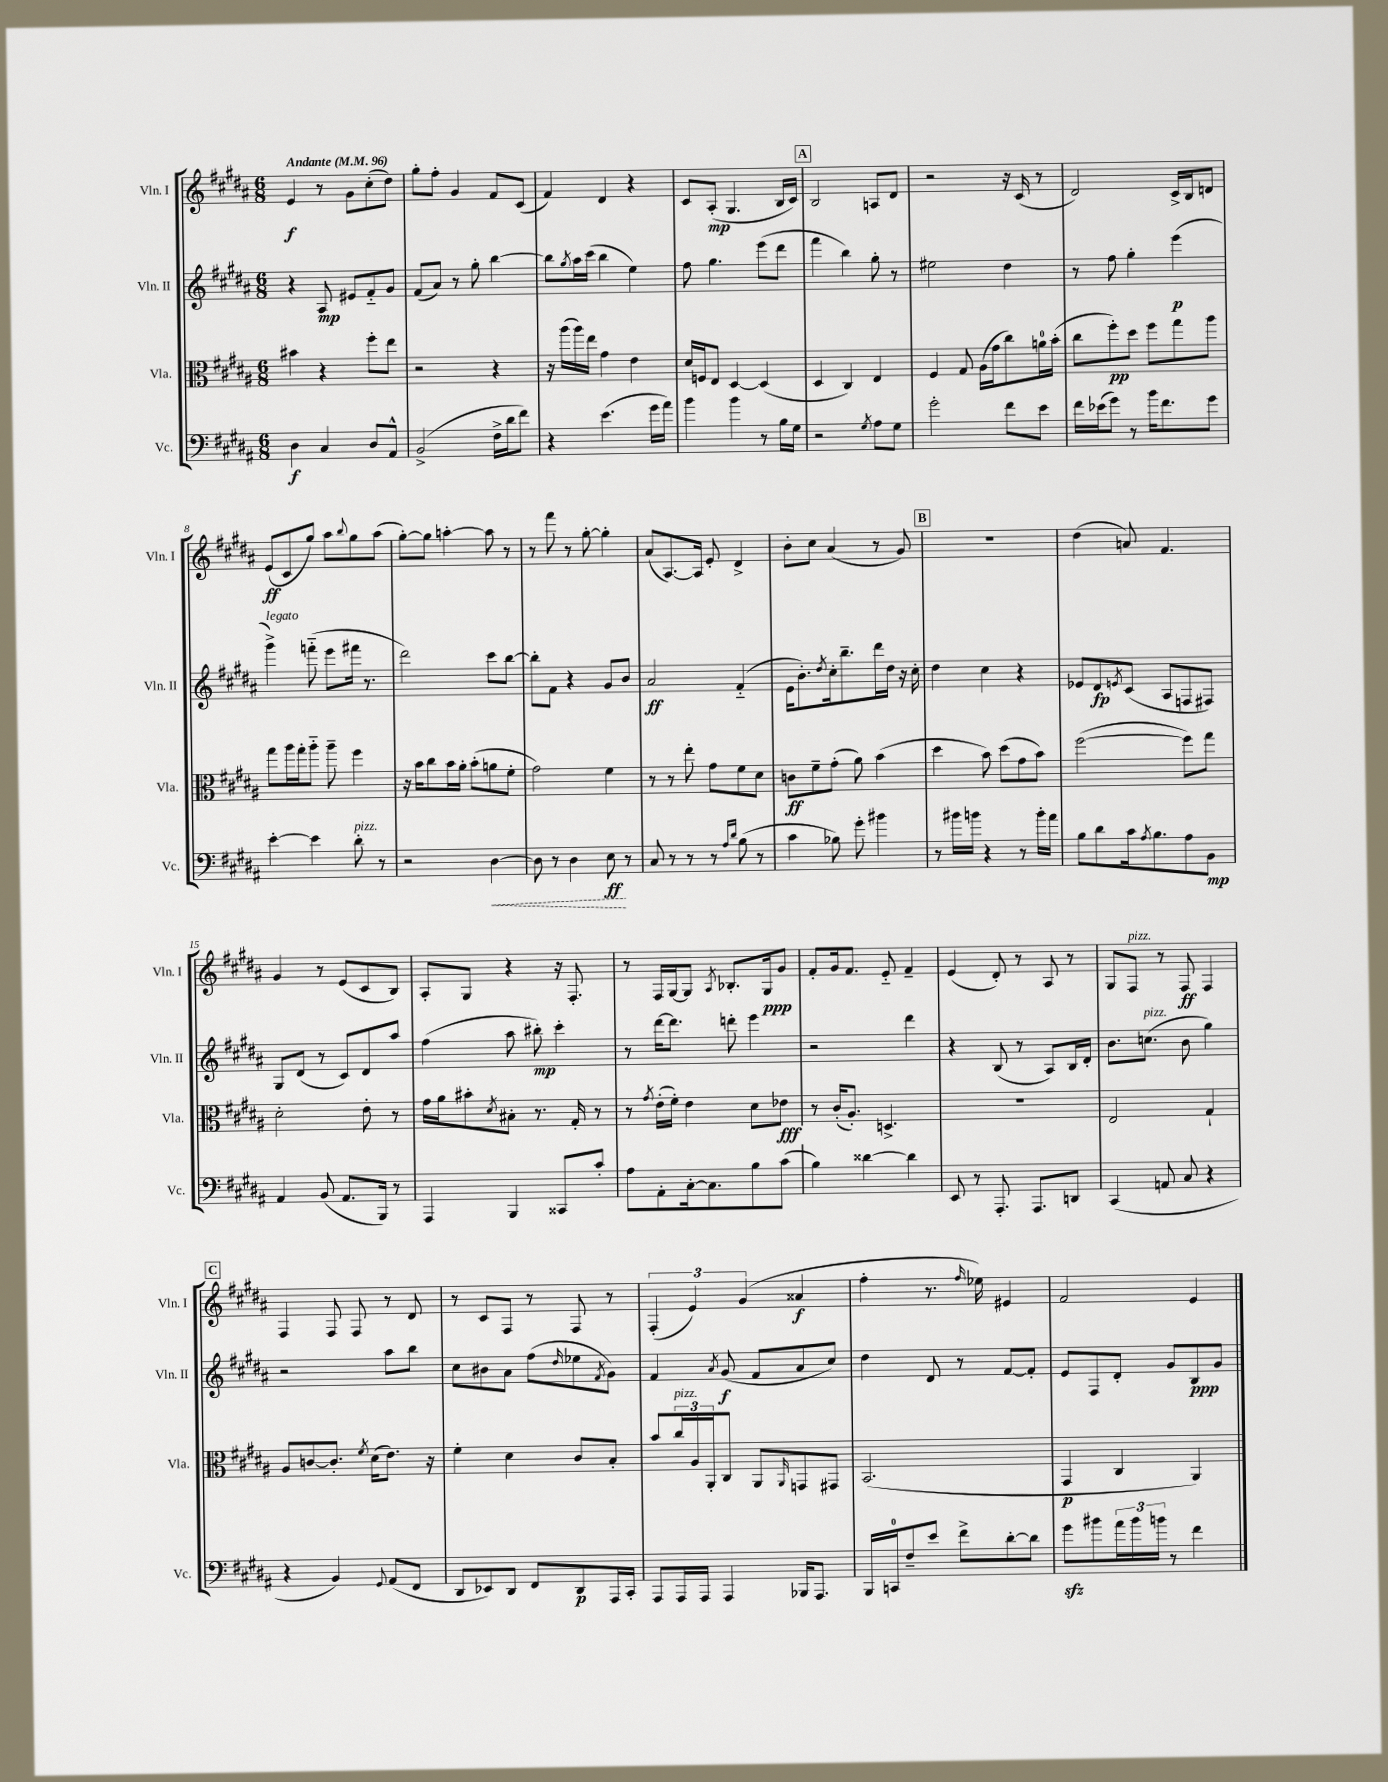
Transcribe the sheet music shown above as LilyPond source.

<<
\new StaffGroup <<
\new Staff = "s0" \with { instrumentName = "Vln. I" shortInstrumentName = "Vln. I" } {
    \clef treble \key b \major \numericTimeSignature \time 6/8 \tempo "Andante" 4 = 96
    e'4\f r8 gis'8 cis''8-.( dis''8) |
    gis''8-. fis''8-. gis'4 fis'8 cis'8( |
    fis'4) dis'4 r4 |
    cis'8 ais8-.\mp( gis4. b16 cis'16) |
    \mark \markup { \box "A" } b2 a8 dis'8 |
    r2 r16 cis'16( r8 |
    dis'2) cis'16-> b16 d'8 |
    e'8\ff( cis'8 gis''8) ais''8 \appoggiatura { b''8 } gis''8 ais''8( |
    gis''8~-.) gis''8 a''4~-. a''8 r8 |
    r8 fis'''8 r8 gis''8~-. gis''4-. |
    ais'8( ais8.~) ais16 e'8-. dis'4-> |
    b'8-. cis''8 ais'4( r8 gis'8) |
    \mark \markup { \box "B" } R2. |
    dis''4( a'8) fis'4. |
    gis'4 r8 e'8( cis'8 b8) |
    ais8-. gis8 r4 r16 fis8.-. |
    r8 fis16 gis16~ gis8 \acciaccatura { ais8 } bes8.-. gis16\ppp gis'8 |
    fis'8-. gis'16 fis'8. e'8-_ fis'4-- |
    e'4( dis'8-.) r8 ais8 r8 |
    gis8 fis8^\markup { \italic "pizz." } r8 fis8\ff fis4 |
    \mark \markup { \box "C" } fis4 fis8 fis8 r8 dis'8 |
    r8 cis'8 fis8 r8 fis8 r8 |
    \tuplet 3/2 { fis4-.( e'4) gis'4( } aisis'4\f |
    fis''4-. r8. \grace { fis''16 } ees''16) eis'4 |
    fis'2 e'4 \bar "|." |
}
\new Staff = "s1" \with { instrumentName = "Vln. II" shortInstrumentName = "Vln. II" } {
    \clef treble \key b \major \numericTimeSignature \time 6/8
    r4 ais8\mp eis'8 fis'8-_ gis'8 |
    fis'8( ais'8) r8 gis''8-. b''4~ |
    b''8 \acciaccatura { gis''8 } ais''16 cis'''16( b''4 e''4) |
    fis''8 gis''4. e'''8( dis'''8 |
    \mark \markup { \box "A" } fis'''4 b''4) gis''8-. r8 |
    eis''2 dis''4 |
    r8 fis''8 gis''4-. e'''4\p( |
    gis'''4->^\markup { \italic "legato" }) f'''8-_( e'''8 fis'''16 r8. |
    dis'''2) cis'''8 b''8~ |
    b''8-. fis'8 r4 gis'8 b'8 |
    ais'2\ff fis'4-_( |
    e'16 b'8.-.) \acciaccatura { dis''8 } cis''16-. b''8.-- dis'''16 dis''16 r16 cis''16-. |
    \mark \markup { \box "B" } dis''4 cis''4 r4 |
    ees'8 dis'8\fp \acciaccatura { e'8 } cis'8( ais8 f8 fis8) |
    gis8 dis'8( r8 cis'8) dis'8 ais''8 |
    fis''4( ais''8 bis''8-.\mp) cis'''4-. |
    r8 dis'''16~ dis'''8. d'''8-. e'''4 |
    r2 dis'''4 |
    r4 b8( r8 ais8) b16 dis'16-. |
    b'8. c''8.^\markup { \italic "pizz." }( b'8 gis''4) |
    \mark \markup { \box "C" } r2 ais''8 b''8 |
    cis''8 bis'8 ais'8 fis''8( \grace { dis''16 } ees''8 \acciaccatura { fis'8 } gis'8) |
    fis'4 \acciaccatura { ais'8 } gis'8\f( fis'8 ais'8 cis''8) |
    dis''4 dis'8 r8 fis'8~ fis'8-. |
    e'8 fis8 dis'8-. gis'8 b8\ppp gis'8 \bar "|." |
}
\new Staff = "s2" \with { instrumentName = "Vla." shortInstrumentName = "Vla." } {
    \clef alto \key b \major \numericTimeSignature \time 6/8
    bis'4 r4 fis''8-. e''8 |
    r2 r4 |
    r16 ais''16( ais''16) e''16 gis'4 e'4 |
    dis'16 f16 e8 dis4~ dis4( |
    \mark \markup { \box "A" } dis4 cis4) e4 |
    fis4 gis8 ais16( gis'16 cis''8) a'16-0 b'16-.( |
    cis''8 fis''8-.\pp) dis''8 fis''8 gis''8 ais''8 |
    gis''8 ais''16 gis''16-. ais''8-_ ais''8-- fis''4 |
    r16 b'16 cis''8 b'16 ais'16-. b'8-.( a'8 fis'8-. |
    gis'2) fis'4 |
    r8 r8 e''8-. gis'8 fis'8 dis'8 |
    c'8\ff fis'8-- gis'8-.( ais'8) b'4( |
    \mark \markup { \box "B" } dis''4 b'8) dis''8( gis'8 b'8) |
    fis''2~( fis''8) gis''8 |
    dis'2-. e'8-. r8 |
    gis'16 ais'16 bis'8-. \acciaccatura { dis'8 } bis8-. r8. gis16-. r8 |
    r8 \acciaccatura { gis'8 } e'16-.( fis'16-.) e'4 dis'8 ees'8\fff |
    r8 cis'16-.( ais8.-.) d4.-> |
    R2. |
    e2 gis4-! |
    \mark \markup { \box "C" } ais8 c'8~ c'8.-. \acciaccatura { fis'8 } dis'16( e'8.) r16 |
    fis'4-. dis'4 cis'8 b8-. |
    b'8 \tuplet 3/2 { cis''16^\markup { \italic "pizz." } ais16 ais,16-. } cis8 ais,8 \grace { ais,16 } g,8 gis,8 |
    b,2.( |
    gis,4\p cis4 ais,4) \bar "|." |
}
\new Staff = "s3" \with { instrumentName = "Vc." shortInstrumentName = "Vc." } {
    \clef bass \key b \major \numericTimeSignature \time 6/8
    dis4\f cis4 dis8 ais,8-^ |
    b,2->( fis16-> dis'16 fis'8) |
    r4 e'4.( gis'16 ais'16) |
    b'4 b'4 r8 b16 gis16 |
    \mark \markup { \box "A" } r2 \acciaccatura { gis8 } ais8 gis8 |
    gis'2-. fis'8 e'8 |
    fis'16 ees'16( gis'8) r8 b'16 fis'8. gis'8 |
    e'4~-. e'4 dis'8-.^\markup { \italic "pizz." } r8 |
    r2 \once \override Hairpin.style = #'dashed-line dis4~\< |
    dis8 r8 dis4 e8\ff\! r8 |
    cis8 r8 r8 r8 \grace { ais16 dis'16 } b8( r8 |
    cis'4 bes8) gis'8-. bis'4 |
    \mark \markup { \box "B" } r8 bis'16 b'16 r4 r8 b'16-. ais'16 |
    b8 dis'8 cis'16 \acciaccatura { ais8 } b8. ais8 b,8\mp |
    ais,4 b,8( ais,8. b,,16) r8 |
    ais,,4 b,,4 cisis,8 cis'8-. |
    ais8 ais,8-. cis16~-. cis8. b8 cis'8( |
    b4) disis'4~ disis'4 |
    e,8 r8 ais,,8.-. ais,,8. d,8 |
    cis,4( a,8 cis8 r4 |
    \mark \markup { \box "C" } r4 b,4) \appoggiatura { gis,8 } ais,8( fis,8 |
    dis,8 ees,8) dis,8 fis,8 dis,8\p ais,,16 cis,16-. |
    ais,,8 ais,,16 ais,,16 ais,,4 bes,,16 ais,,8. |
    b,,16 c,16-0 fis8-- e'8 fis'8-> dis'8~-. dis'8 |
    gis'8\sfz bis'8 \tuplet 3/2 { ais'16 bis'16 b'16 } r8 fis'4 \bar "|." |
}
>>
>>
